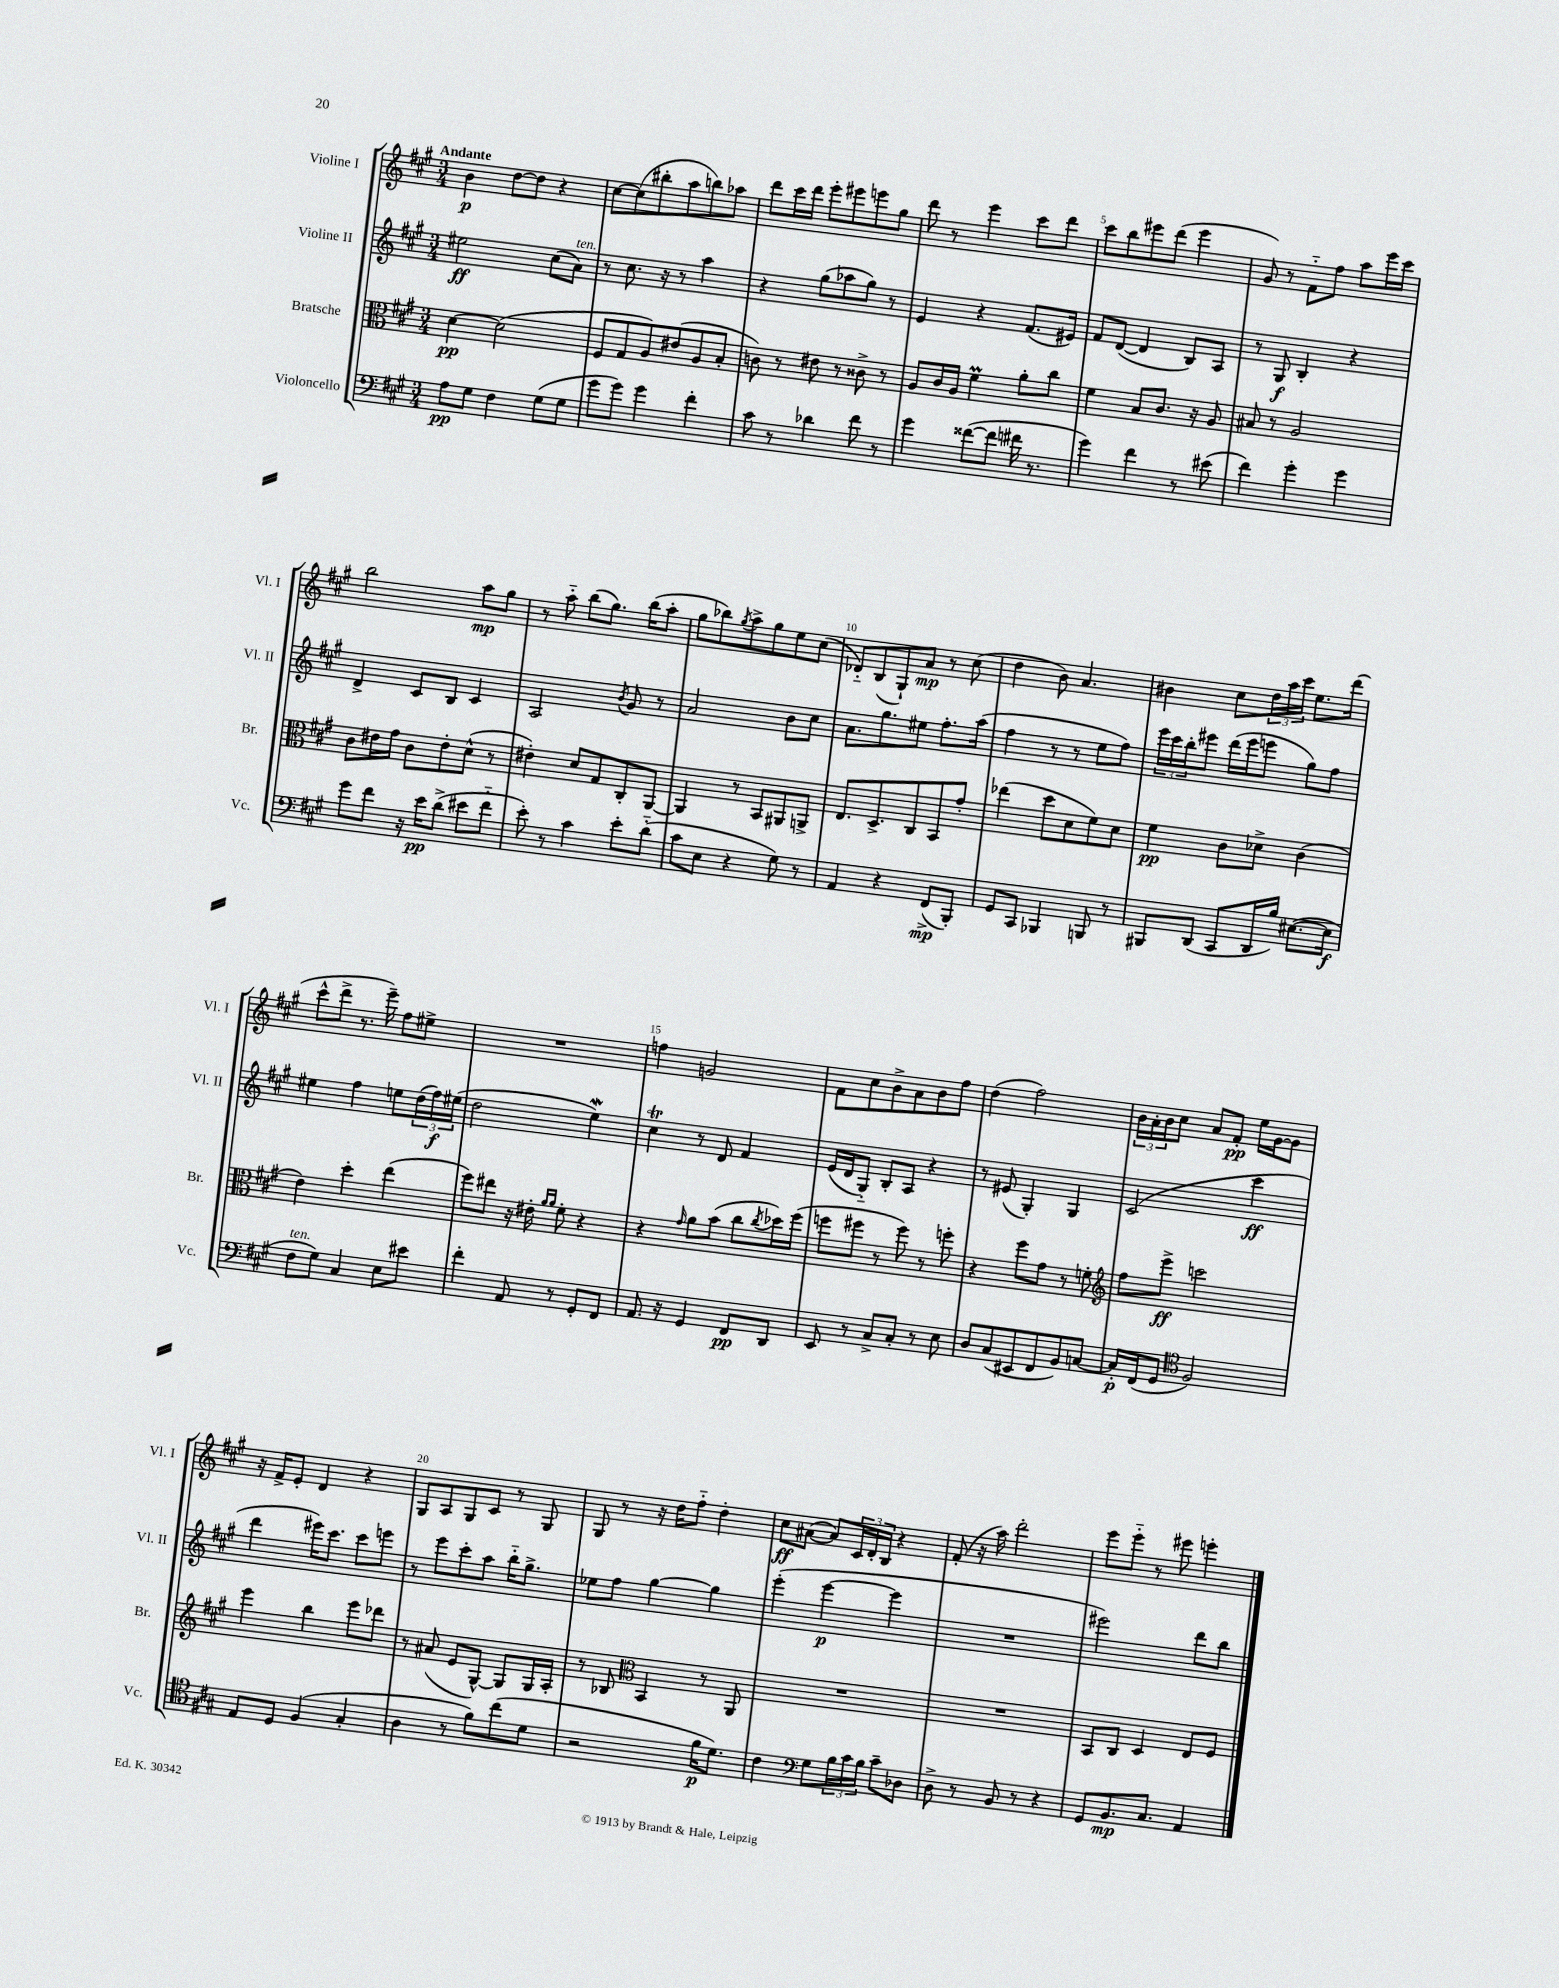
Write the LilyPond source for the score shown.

<<
\new StaffGroup <<
\new Staff = "s0" \with { instrumentName = "Violine I" shortInstrumentName = "Vl. I" } {
    \clef treble \key a \major \numericTimeSignature \time 3/4 \tempo "Andante"
    b'4\p d''8~ d''8 r4 |
    cis''8~ cis''8( bis''8-. a''8 b''8) aes''8 |
    d'''8 cis'''16 d'''16 e'''8-. eis'''8 e'''8 gis''8 |
    d'''8 r8 e'''4 cis'''8 d'''8 |
    cis'''8 b''8 eis'''8 d'''8( eis'''4 |
    gis'8) r8 fis'8-_ fis''8 a''8 e'''16 cis'''16 |
    b''2 a''8\mp gis''8 |
    r8 a''8-_ b''8( gis''8.) b''16( a''8-. |
    gis''8 bes''8) \acciaccatura { gis''8 } a''8-> gis''8 e''8 cis''8( |
    des'8-_) b8( gis8-!) a'8\mp r8 cis''8( |
    d''4 b'8) a'4. |
    bis'4 cis''8 \tuplet 3/2 { d''16 a''16 cis'''16 } e''8. d'''16( |
    cis'''8-^ d'''8-> r8. e'''16--) fis''8 eis''8-> |
    R2. |
    f''4 g'2 |
    fis'8 cis''8 b'8-> a'8 b'8 fis''8 |
    d''4( fis''2) |
    \tuplet 3/2 { b'16 a'16-. b'16 } cis''8 a'8 fis'8-.\pp e''16 gis'16~ gis'8 |
    r16 fis'16-> e'8-. d'4 r4 |
    gis8 a8 gis8 cis'8 r8 gis8 |
    gis8 r8 r16 d''16 fis''8-_ d''4-. |
    cis''8\ff ais'8~( ais'8) \tuplet 3/2 { cis'16 d'16-. b16 } r4 |
    fis'8-.( r16 a''16) d'''2-. |
    e'''8 e'''8-_ r8 eis'''8 e'''4-. \bar "|." |
}
\new Staff = "s1" \with { instrumentName = "Violine II" shortInstrumentName = "Vl. II" } {
    \clef treble \key a \major \numericTimeSignature \time 3/4
    eis''2\ff cis''8( a'8^\markup { \italic "ten." }) |
    r8 cis''8. r16 r8 a''4 |
    r4 gis''8( aes''8 gis''8) r8 |
    e'4 r4 fis'8.( eis'16) |
    fis'8 d'8~( d'4 b8) a8 |
    r8 gis8\f b4-. r4 |
    d'4-> cis'8 b8 cis'4 |
    a2 \acciaccatura { b'8 } gis'8 r8 |
    a'2 b'8 cis''8 |
    a'8. gis''8. eis''8 fis''8.-. a''16( |
    fis''4 r8 r8 e''8 fis''8) |
    \tuplet 3/2 { e'''16 cis'''16 b''16-. } eis'''8 d'''16( eis'''16 e'''8 gis''8) fis''8 |
    eis''4 fis''4 e''8 \tuplet 3/2 { d''16( fis''16\f) eis''16( } |
    d''2 e''4\mordent) |
    cis''4\trill r8 d'8 fis'4 |
    e'16( d'16 gis8-_) b8-. a8 r4 |
    r8 eis'8( gis4-.) gis4 |
    cis'2( cis'''4\ff |
    d'''4 eis'''16) cis'''8. cis'''8 e'''8 |
    r8 e'''8 cis'''8-. a''8 b''16-_ gis''8.-> |
    ees''8 fis''8 gis''4~ gis''4 |
    e'''4-.( e'''4~\p e'''4 |
    R2. |
    eis'''2) d'''8 b''8 \bar "|." |
}
\new Staff = "s2" \with { instrumentName = "Bratsche" shortInstrumentName = "Br." } {
    \clef alto \key a \major \numericTimeSignature \time 3/4
    d'4~\pp d'2( |
    fis8 gis8 a8) eis'8( a8 b8-. |
    c'8) r8 eis'8 r8 cisis'8-> r8 |
    a8 cis'16 a16 fis'4\prall a'8-. cis''8 |
    fis'4 b8 cis'8. r16 a8 |
    bis8 r8 a2 |
    cis'8 eis'16 gis'16 cis'8 eis'8-. d'8-^( r8 |
    eis'4-.) d'8 gis8 cis8-. a,8~ |
    a,4 r8 b,8 ais,8 a,8-> |
    e8. d8.-> cis8 b,8 gis'8-. |
    ees''4( d''8 d'8 fis'8) d'8 |
    fis'4\pp cis'8 des'8-> cis'4( |
    e'4) d''4-. e''4( |
    fis''8) eis''8 r16 eis'16-. \grace { a'16 a'16 } fis'8-. r4 |
    r4 \grace { gis'16 } a'8 b'8( cis''8 \acciaccatura { cis''8 } des''16) fis''16( |
    f''8 fis''8 r8 fis''8) r8 f''8-. |
    r4 fis''8 gis'8 r8 f'8-. |
    \clef treble fis''8 e'''8->\ff c'''2 |
    e'''4 b''4 e'''8 des'''8 |
    r8 ais'8( e'8 gis8~-^) gis8 gis16 a16-. |
    r8 bes8 \clef alto b,4 r8 a,8 |
    R2. |
    R2. |
    b,8 cis8 d4 e8 fis8 \bar "|." |
}
\new Staff = "s3" \with { instrumentName = "Violoncello" shortInstrumentName = "Vc." } {
    \clef bass \key a \major \numericTimeSignature \time 3/4
    a8\pp gis8 fis4 gis8( gis8 |
    gis'8 gis'8) gis'4 fis'4-. |
    cis'8 r8 des'4 fis'8 r8 |
    gis'4 fisis'8~( fisis'8 fis'16 r8. |
    gis'4) fis'4 r8 eis'8( |
    fis'4) gis'4-. gis'4 |
    gis'8 fis'8 r16 e'16\pp d'8->( eis'8 fis'8-_ |
    e'8-.) r8 cis'4 e'8-. d'8-_( |
    cis'8 e8 r4 gis8) r8 |
    a,4 r4 fis,8->\mp( b,,8-.) |
    gis,8 cis,8 bes,,4 b,,8 r8 |
    bis,,8 d,8( cis,8 d,16 b16) eis8.~( eis16\f |
    fis8^\markup { \italic "ten." } gis8) cis4 e8 eis'8 |
    fis'4-. a,8 r8 gis,8-. fis,8 |
    a,8. r16 gis,4 fis,8\pp d,8 |
    e,8 r8 cis8-> cis8-. r8 e8 |
    d8 cis8( eis,8 fis,8 b,8) c8~ |
    c16-.\p fis,16( gis,8 \clef tenor fis2) |
    e8 d8 fis4( gis4-. |
    a4 r8 fis'8) cis''8( d'8 |
    r2 fis'16\p d'8.) |
    cis'4 \clef bass gis8 \tuplet 3/2 { b16 cis'16 b16 } cis'8-- des8 |
    d8-> r8 b,8 r8 r4 |
    gis,8 b,8.\mp cis8. a,4 \bar "|." |
}
>>
>>
\layout { \context { \Score \override BarNumber.break-visibility = ##(#f #t #t) barNumberVisibility = #(every-nth-bar-number-visible 5) } }
